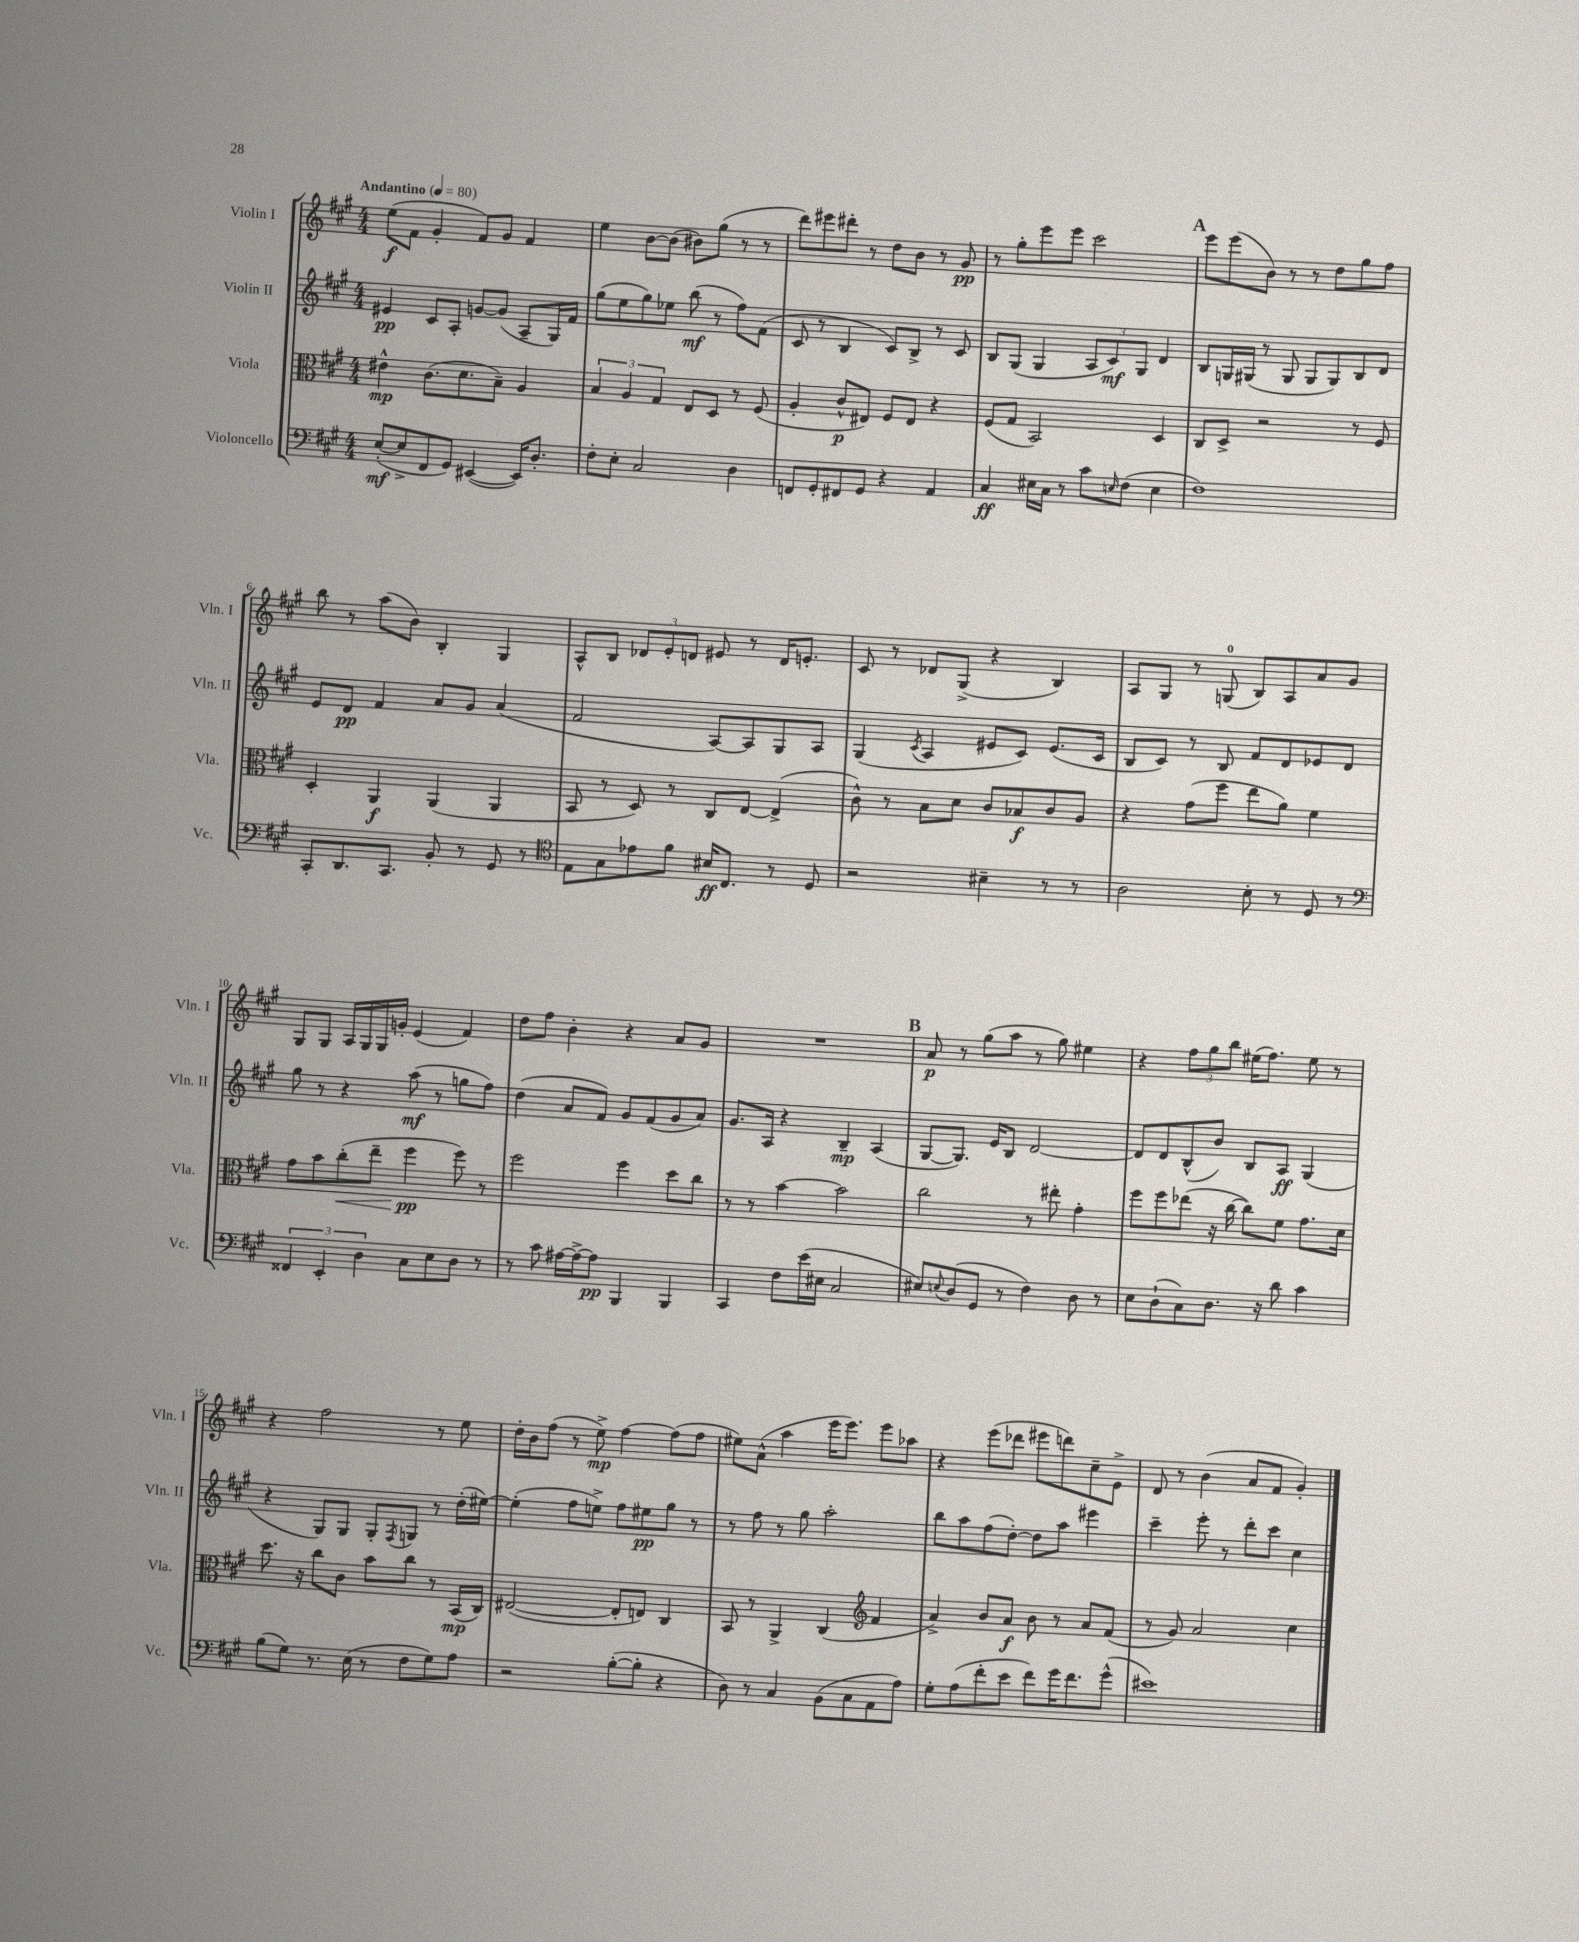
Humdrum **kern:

**kern	**dynam	**kern	**dynam	**kern	**dynam	**kern	**dynam
*part4	*part4	*part3	*part3	*part2	*part2	*part1	*part1
*staff4	*staff4	*staff3	*staff3	*staff2	*staff2	*staff1	*staff1
*I"Violoncello	*	*I"Viola	*	*I"Violin II	*	*I"Violin I	*
*I'Vc.	*	*I'Vla.	*	*I'Vln. II	*	*I'Vln. I	*
*clefF4	*	*clefC3	*	*clefG2	*	*clefG2	*
*k[f#c#g#]	*	*k[f#c#g#]	*	*k[f#c#g#]	*	*k[f#c#g#]	*
*M4/4	*	*M4/4	*	*M4/4	*	*M4/4	*
*MM80	*	*MM80	*	*MM80	*	*MM80	*
=1	=1	=1	=1	=1	=1	=1	=1
!	!	!	!	!	!	!LO:TX:a:B:t=Andantino	!
([8E'/L	mf	4e#X^^\	mp	4e#X/	pp	(8ee\L	f
8E^/]	.	.	.	.	.	8f#\J	.
8FF#/	.	(8.c#\L	.	8c#/L	.	4g#'/	.
8GG#/J)	.	.	.	8A'/J	.	.	.
.	.	8.d\	.	.	.	.	.
([4EE#X/	.	.	.	[8gn/L	.	8f#/L)	.
.	.	8B~\J)	.	(8g/J]	.	8g#/J	.
16EE#/KL])	.	4A/	.	8A~/L	.	4f#/	.
8.D'/J	.	.	.	.	.	.	.
.	.	.	.	16G#/L)	.	.	.
.	.	.	.	16f#/JJ	.	.	.
=2	=2	=2	=2	=2	=2	=2	=2
8F#'\L	.	6B/	.	(8gg#\L	.	4ee\	.
8E'\J	.	.	.	8ee\	.	.	.
.	.	6A/	.	.	.	.	.
2C#/	.	.	.	8gg#\)	.	[8b\L	.
.	.	6G#/	.	.	.	.	.
.	.	.	.	8ee-X\J	.	(8b\J]	.
.	.	8E/L	.	(8bb\	mf	8b#X\L)	.
.	.	8D/J	.	8r	.	(8gg#\J	.
4D\	.	8r	.	8ff#\L)	.	8r	.
.	.	(8F#/	.	(8f#\J	.	8r	.
=3	=3	=3	=3	=3	=3	=3	=3
8FFn/L	.	4A'/	.	8c#/	.	8ddd\L)	.
8GG#'/	.	.	.	8r	.	8eee#X\	.
8FF#X/	.	8c#^^/L	p	4B/	.	8ddd#X'\J	.
8GG#/J	.	8E#X/J)	.	.	.	8r	.
4r	.	8F#/L	.	8c#/L)	.	8dd\L	.
.	.	8E#/J	.	8B^/J	.	8b\J	.
4AA/	.	4r	.	8r	.	8r	.
.	.	.	.	8c#/	.	8g#/	pp
=4	=4	=4	=4	=4	=4	=4	=4
4C#/	ff	(8F#/L	.	8B/L	.	8r	.
.	.	8G#/J	.	(8G#/J	.	8gg#'\L	.
16E#X\LL	.	2BB/)	.	4G#/	.	8eee\	.
16C#\JJ	.	.	.	.	.	.	.
8r	.	.	.	.	.	8eee\J	.
8c#\L	.	.	.	12A/L	.	2ccc#\	.
.	.	.	.	12c#/)	mf	.	.
16qqEn/	.	.	.	.	.	.	.
(8F#\J	.	.	.	.	.	.	.
.	.	.	.	12G#/J	.	.	.
4E\	.	4D/	.	4d/	.	.	.
!!LO:REH:place=s1:t=A
=5	=5	=5	=5	=5	=5	=5	=5
1F#)	.	8C#/L	.	8B/L	.	8eee\L	.
.	.	8D^/J	.	16Gn/L	.	(8eee\	.
.	.	.	.	(16G#X/JJ	.	.	.
.	.	2r	.	8r	.	8b\J)	.
.	.	.	.	8G#/	.	8r	.
.	.	.	.	8G#/L	.	8r	.
.	.	.	.	8G#/)	.	8dd\L	.
.	.	8r	.	8B/	.	8gg#\	.
.	.	8F#/	.	8d/J	.	8ff#\J	.
!!LO:LB:g=z
=6	=6	=6	=6	=6	=6	=6	=6
8CC#'/L	.	4D'/	.	8e/L	.	8bb\	.
8.DD/	.	.	.	8d/J	pp	8r	.
.	.	4AA/	f	4f#/	.	(8aa\L	.
8.CC#/J	.	.	.	.	.	.	.
.	.	.	.	.	.	8b\J)	.
8BB'/	.	(4AA/	.	8a/L	.	4B'/	.
8r	.	.	.	8g#/J	.	.	.
8GG#/	.	4AA/	.	(4a/	.	4G#/	.
8r	.	.	.	.	.	.	.
=7	=7	=7	=7	=7	=7	=7	=7
*clefC4	*	*	*	*	*	*	*
8E\L	.	8BB/	.	2f#/	.	8A^^/L	.
8G#\	.	8r	.	.	.	8B/J	.
8e-X\	.	8D/)	.	.	.	12d-X/L	.
.	.	.	.	.	.	12e'/	.
8f#\J	.	8r	.	.	.	.	.
.	.	.	.	.	.	12dn/J	.
16B#X/KL	ff	8C#/L	.	[8A/L)	.	8e#X/	.
8.C#/J	.	.	.	.	.	.	.
.	.	[8E/J	.	8A/]	.	8r	.
8r	.	(4E^/]	.	8G#/	.	16d/KL	.
.	.	.	.	.	.	8.en'/J	.
8D/	.	.	.	8A/J	.	.	.
=8	=8	=8	=8	=8	=8	=8	=8
2r	.	8c#^^\)	.	(4G#/	.	8c#/	.
.	.	8r	.	.	.	8r	.
.	.	.	.	8qc#/	.	.	.
.	.	8B\L	.	4A/	.	8d-X/L	.
.	.	8d\J	.	.	.	(8G#^/J	.
4B#X~\	.	8c#/L	.	8e#X/L	.	4r	.
.	.	8B-X/	f	8c#/J)	.	.	.
8r	.	8c#/	.	(8.e#/L	.	4B/)	.
8r	.	8A/J	.	.	.	.	.
.	.	.	.	16c#/Jk	.	.	.
=9	=9	=9	=9	=9	=9	=9	=9
2A\	.	4r	.	8B/L	.	8A/L	.
.	.	.	.	8c#/J)	.	8G#/J	.
.	.	(8g#\L	.	8r	.	8r	.
.	.	8ff#\J	.	8B/	.	(8Gn/	.
8B'\	.	8ee\L	.	8f#/L	.	8B/L)	.
8r	.	8a\J)	.	8d/	.	8A/	.
8D/	.	4f#\	.	8e-X/	.	8a/	.
8r	.	.	.	8d/J	.	8g#/J	.
!!LO:LB:g=z
=10	=10	=10	=10	=10	=10	=10	=10
*clefF4	*	*	*	*	*	*	*
6FF##X/	.	8g#\L	.	8gg#\	.	8G#/L	.
.	.	8b\	.	8r	.	8G#/J	.
6EE'/	.	.	.	.	.	.	.
!	!	!	!LO:HP:b	!	!	!	!
.	.	(8cc#'\	<	4r	.	16A/LL	.
.	.	.	.	.	.	16G#/	.
6D\	.	.	.	.	.	.	.
.	.	8ee~\J	.	.	.	16G#/	.
.	.	.	.	.	.	16gn'/JJ	.
8C#\L	.	4ff#\	pp	(8aa\	mf	(4e/	.
8E\	.	.	.	8r	.	.	.
8D\J	.	8ff#\)	[	8ggn\L	.	4f#/)	.
8r	.	8r	.	8ff#\J)	.	.	.
=11	=11	=11	=11	=11	=11	=11	=11
8r	.	2ff#\	.	(4dd\	.	8dd\L	.
8c#\	.	.	.	.	.	8ff#\J	.
[16A#X\LL	.	.	.	8a/L	.	4b'\	.
16A#^\J_	.	.	.	.	.	.	.
8A#\J]	pp	.	.	8f#/J)	.	.	.
4BBB/	.	4ff#\	.	8g#/L	.	4r	.
.	.	.	.	(8f#/	.	.	.
4BBB/	.	8dd\L	.	8g#/	.	8a/L	.
.	.	8cc#\J	.	8a/J)	.	8g#/J	.
=12	=12	=12	=12	=12	=12	=12	=12
4CC#/	.	8r	.	8.g#/L	.	1r	.
.	.	8r	.	.	.	.	.
.	.	.	.	16A/Jk	.	.	.
8F#\L	.	[4b\	.	4r	.	.	.
(16e\L	.	.	.	.	.	.	.
16E#X\JJ	.	.	.	.	.	.	.
2C#/	.	2b\]	.	4B~/	mp	.	.
.	.	.	.	(4A/	.	.	.
!!LO:REH:place=s1:t=B
=13	=13	=13	=13	=13	=13	=13	=13
8E#X/L)	.	2cc#\	.	[8G#/L	.	8a/	p
8qqEn/	.	.	.	.	.	.	.
(8D/	.	.	.	8.G#/J])	.	8r	.
8GG#/J	.	.	.	.	.	(8gg#\L	.
.	.	.	.	16e/KL	.	.	.
8r	.	.	.	8B/J	.	8aa\J	.
4F#\)	.	8r	.	[2d/	.	8r	.
.	.	8ee#X'\	.	.	.	8gg#\)	.
8D\	.	4g#'\	.	.	.	4ee#X\	.
8r	.	.	.	.	.	.	.
=14	=14	=14	=14	=14	=14	=14	=14
8E\L	.	8ff#\L	.	8d/L]	.	4r	.
(8D`\	.	8ff#\	.	8d/	.	.	.
8C#\)	.	(8ee-X\J	.	(8B^^/	.	12ff#\L	.
.	.	.	.	.	.	12gg#\	.
8.D\J	.	16r	.	8b/J)	.	.	.
.	.	.	.	.	.	12bb\J	.
.	.	[16cc#\	.	.	.	.	.
.	.	8cc#\L])	.	8B/L	.	(16ee#X\KL	.
16r	.	.	.	.	.	8.ff#\J)	.
8d\	.	8f#\J	.	8A/J	ff	.	.
4c#\	.	8.g#\L	.	(4G#/	.	8ee#\	.
.	.	.	.	.	.	8r	.
.	.	16d\Jk	.	.	.	.	.
!!LO:LB:g=z
=15	=15	=15	=15	=15	=15	=15	=15
(8B\L	.	8.dd\	.	4r	.	4r	.
8G#\J)	.	.	.	.	.	.	.
.	.	16r	.	.	.	.	.
8.r	.	8cc#\L	.	8G#/L)	.	2ff#\	.
.	.	8c#\J	.	8G#/J	.	.	.
(16E\	.	.	.	.	.	.	.
8r	.	8b\L	.	8G#'/L	.	.	.
.	.	.	.	8qF#/	.	.	.
8F#\L	.	8cc#\J	.	8Gn/J	.	.	.
8G#\)	.	8r	.	8r	.	8r	.
8A\J	.	(16BB/LL	mp	(16dd'\LL	.	8ee\	.
.	.	16C#/JJ)	.	[16ee#X\JJ)	.	.	.
=16	=16	=16	=16	=16	=16	=16	=16
2r	.	([2E#X/	.	(4ee#'\]	.	16dd'\LL	.
.	.	.	.	.	.	16b\J	.
.	.	.	.	.	.	(8ff#\J	.
.	.	.	.	8ff#\L	.	8r	.
.	.	.	.	8een^\J)	.	8ee^\)	mp
([8B'\L	.	8E#'/L]	.	8ff#\L	.	[4ff#\	.
8B'\J]	.	8En/J)	.	8ee#X\	pp	.	.
4r	.	4C#/	.	8gg#\J	.	(8ff#\L]	.
.	.	.	.	8r	.	8ff#\J	.
=17	=17	=17	=17	=17	=17	=17	=17
8D\)	.	8BB/	.	8r	.	8ee#X\L)	.
8r	.	8r	.	8ff#\	.	(8a^^\J	.
4C#/	.	4AA^/	.	8r	.	4aa\	.
.	.	.	.	8gg#\	.	.	.
(8BB\L	.	(4C#/	.	2aa'\	.	16eee\KL	.
.	.	.	.	.	.	8.eee\J)	.
8C#\	.	.	.	.	.	.	.
*	*	*clefG2	*	*	*	*	*
8AA\	.	4f#/	.	.	.	8eee\L	.
8A\J)	.	.	.	.	.	8aa-X\J	.
=18	=18	=18	=18	=18	=18	=18	=18
8G#'\L	.	4a^/)	.	8bb\L	.	4r	.
(8A\	.	.	.	8aa\	.	.	.
8f#'\	.	8b/L	.	(8ff#\	.	(8eee\L	.
8e\J	.	8a/J	f	[8dd'\J)	.	8ddd-X\J	.
8f#\L)	.	8b\	.	8dd\L]	.	8eee#X\L	.
16g#\K	.	8r	.	8aa\J	.	8dddn\)	.
8.f#\	.	.	.	.	.	.	.
.	.	8a/L	.	4eee#X\	.	8cc#~\	.
(8g#^^\J	.	(8f#/J	.	.	.	8e^\J	.
=19	=19	=19	=19	=19	=19	=19	=19
1e#X)	.	8r	.	4ccc#~\	.	8d/	.
.	.	8g#/)	.	.	.	8r	.
.	.	2a/	.	8eee'\	.	(4b\	.
.	.	.	.	8r	.	.	.
.	.	.	.	8ddd'\L	.	8a/L	.
.	.	.	.	8ccc#\J	.	8f#/J	.
.	.	4cc#\	.	4cc#\	.	4g#'/)	.
==	==	==	==	==	==	==	==
*-	*-	*-	*-	*-	*-	*-	*-
